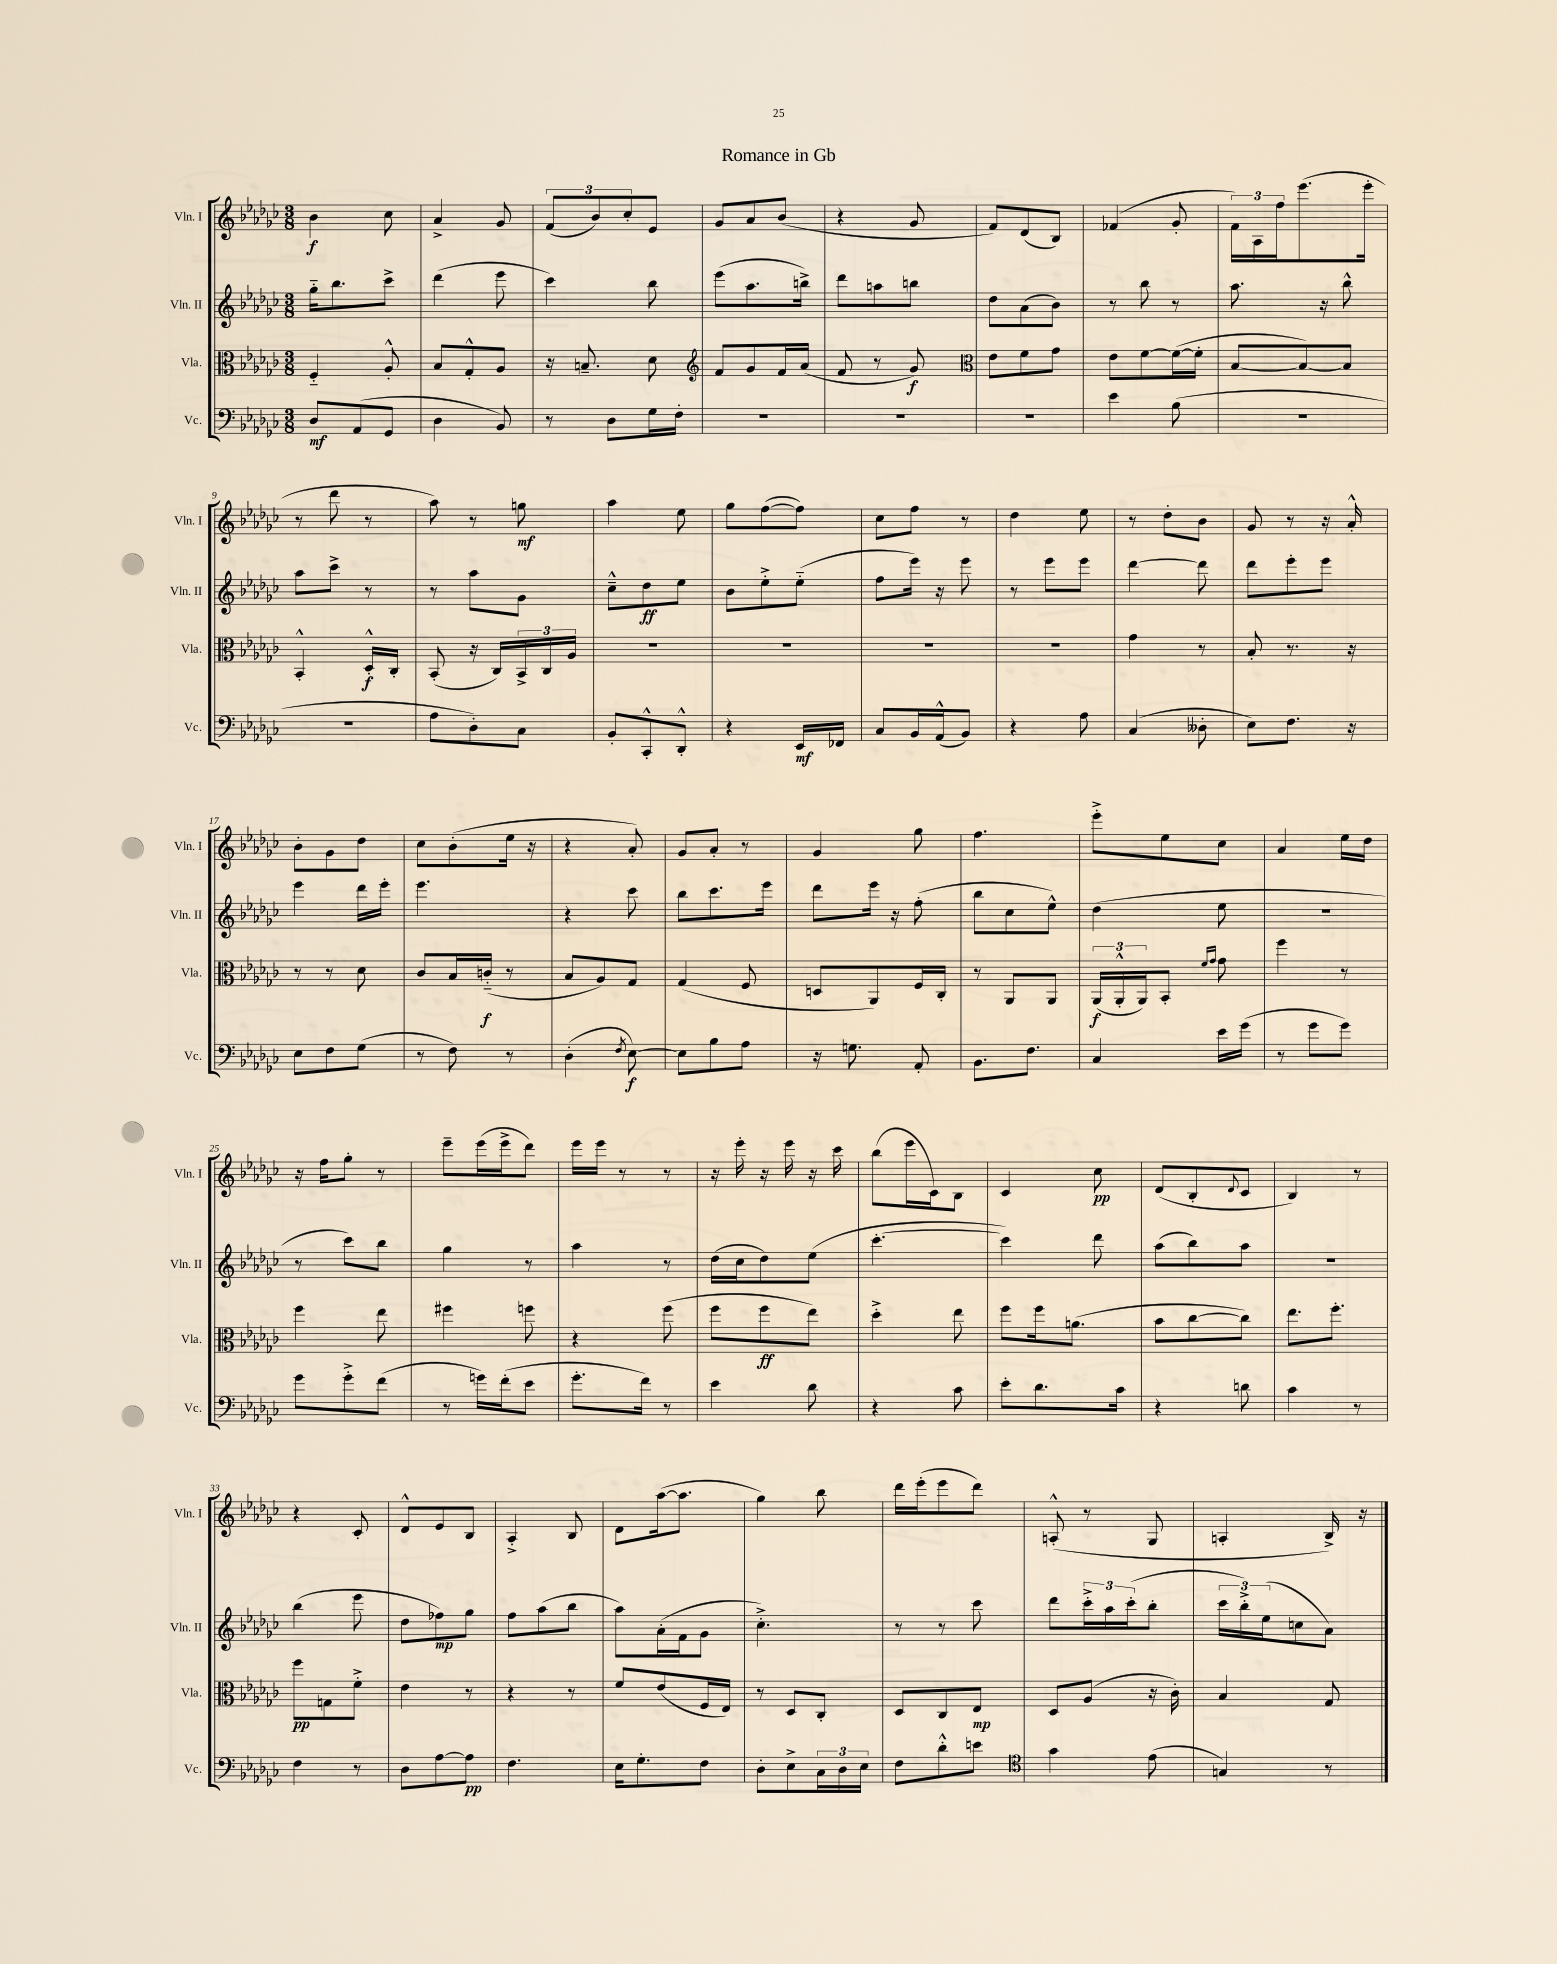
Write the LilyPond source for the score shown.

\header { title = "Romance in Gb" }
<<
\new StaffGroup <<
\new Staff = "s0" \with { instrumentName = "Vln. I" shortInstrumentName = "Vln. I" } {
    \clef treble \key ges \major \numericTimeSignature \time 3/8
    bes'4\f ces''8 |
    aes'4-> ges'8 |
    \tuplet 3/2 { f'8( bes'8) ces''8-. } ees'8 |
    ges'8 aes'8 bes'8( |
    r4 ges'8 |
    f'8) des'8( bes8) |
    fes'4( ges'8-. |
    \tuplet 3/2 { f'16) aes16 f''16 } ees'''8.( ees'''16-. |
    r8 des'''8 r8 |
    aes''8) r8 g''8\mf |
    aes''4 ees''8 |
    ges''8 f''8~( f''8) |
    ces''8 f''8 r8 |
    des''4 ees''8 |
    r8 des''8-. bes'8 |
    ges'8 r8 r16 aes'16-.-^ |
    bes'8-. ges'8 des''8 |
    ces''8 bes'8-.( ees''16 r16 |
    r4 aes'8-.) |
    ges'8 aes'8-. r8 |
    ges'4 ges''8 |
    f''4. |
    ees'''8-.-> ees''8 ces''8 |
    aes'4 ees''16 des''16 |
    r16 f''16 ges''8-. r8 |
    ees'''8-- ees'''16( ees'''16-> des'''8) |
    ees'''16 ees'''16 r8 r8 |
    r16 ees'''16-. r16 ees'''16 r16 ces'''16 |
    bes''8( ees'''16 ces'16) bes8 |
    ces'4 ces''8\pp |
    des'8( bes8-. \appoggiatura { des'8 } ces'8 |
    bes4) r8 |
    r4 ces'8-. |
    des'8-^ ees'8 bes8 |
    aes4-.-> bes8 |
    des'8 aes''16~( aes''8. |
    ges''4) bes''8 |
    des'''16 ees'''16-.( ees'''8 des'''8) |
    a8-.-^( r8 ges8 |
    a4-. bes16->) r16 \bar "|." |
}
\new Staff = "s1" \with { instrumentName = "Vln. II" shortInstrumentName = "Vln. II" } {
    \clef treble \key ges \major \numericTimeSignature \time 3/8
    ges''16-_ bes''8. ces'''8-> |
    des'''4( ees'''8 |
    ces'''4) bes''8 |
    ees'''8( aes''8. b''16->) |
    des'''8 a''8 b''8 |
    des''8 aes'8( bes'8) |
    r8 bes''8 r8 |
    aes''8. r16 bes''8-^ |
    aes''8 ces'''8-> r8 |
    r8 aes''8 ges'8 |
    ces''8---^ des''8\ff ees''8 |
    bes'8 ees''8-.-> ees''8-_( |
    f''8 ees'''16) r16 ees'''8 |
    r8 ees'''8 ees'''8 |
    des'''4~ des'''8 |
    des'''8 ees'''8-. ees'''8 |
    ees'''4 des'''16 ees'''16-. |
    ees'''4. |
    r4 ces'''8 |
    bes''8 ces'''8. ees'''16 |
    des'''8 ees'''16 r16 f''8-.( |
    bes''8 ces''8 ees''8-^) |
    des''4( ees''8 |
    R4. |
    r8 ces'''8) bes''8 |
    ges''4 r8 |
    aes''4 r8 |
    des''16( ces''16 des''8) ees''8( |
    ces'''4.~-. |
    ces'''4) des'''8 |
    aes''8( bes''8) aes''8 |
    R4. |
    bes''4( ees'''8 |
    des''8 fes''8\mp) ges''8 |
    f''8 aes''8( bes''8 |
    aes''8) aes'16-.( f'16 ges'8 |
    ces''4.-.->) |
    r8 r8 ces'''8 |
    des'''8 \tuplet 3/2 { ces'''16-.-> aes''16 ces'''16-.( } bes''8-. |
    \tuplet 3/2 { ces'''16 bes''16-.->) ees''16( } c''8 aes'8) \bar "|." |
}
\new Staff = "s2" \with { instrumentName = "Vla." shortInstrumentName = "Vla." } {
    \clef alto \key ges \major \numericTimeSignature \time 3/8
    f4-_ aes8-.-^ |
    bes8 ges8-.-^ aes8 |
    r16 b8.-- des'8 |
    \clef treble f'8 ges'8 f'16 aes'16( |
    f'8 r8 ges'8\f) |
    \clef alto ees'8 f'8 ges'8 |
    ees'8 f'8~ f'16~( f'16-. |
    bes8~ bes8~) bes8 |
    bes,4-.-^ des16-.-^\f ces16-. |
    bes,8-.( r16 ces16) \tuplet 3/2 { bes,16-> ces16 aes16 } |
    R4. |
    R4. |
    R4. |
    R4. |
    ges'4 r8 |
    bes8-. r8. r16 |
    r8 r8 des'8 |
    ces'8 bes16 c'16-_\f( r8 |
    bes8 aes8) ges8 |
    ges4( f8 |
    d8 aes,8) f16 ces16-. |
    r8 aes,8 aes,8 |
    \tuplet 3/2 { aes,16\f( aes,16-.-^ aes,16) } bes,8-. \grace { f'16 ges'16 } ges'8 |
    f''4 r8 |
    f''4 ees''8 |
    fis''4 f''8 |
    r4 f''8( |
    f''8 f''8\ff ees''8) |
    des''4-.-> ees''8 |
    f''8 f''16 a'8.( |
    bes'8 ces''8~ ces''8) |
    ees''8. f''8.-. |
    f''8\pp g8 f'8-.-> |
    ees'4 r8 |
    r4 r8 |
    f'8 ees'8( f16 ees16) |
    r8 des8 ces8-. |
    des8 ces8 ees8\mp |
    des8 aes8( r16 ces'16-.) |
    bes4 ges8 \bar "|." |
}
\new Staff = "s3" \with { instrumentName = "Vc." shortInstrumentName = "Vc." } {
    \clef bass \key ges \major \numericTimeSignature \time 3/8
    des8\mf aes,8( ges,8 |
    des4 bes,8) |
    r8 des8 ges16 f16-. |
    R4. |
    R4. |
    R4. |
    ees'4 bes8( |
    R4. |
    R4. |
    aes8 des8-.) ces8 |
    bes,8-. ces,8-.-^ des,8-.-^ |
    r4 ees,16\mf fes,16 |
    ces8 bes,16 aes,16-^( bes,8) |
    r4 aes8 |
    ces4( deses8-. |
    ees8) f8. r16 |
    ees8 f8 ges8( |
    r8 f8) r8 |
    des4-.( \acciaccatura { f8 } ees8~\f) |
    ees8 bes8 aes8 |
    r16 g8. aes,8-. |
    bes,8. f8. |
    ces4 ees'16 ges'16( |
    r8 ges'8 ges'8) |
    ges'8 ges'8-.-> f'8( |
    r8 g'16) f'16-.( ees'8 |
    ges'8.-. f'16) r8 |
    ees'4 des'8 |
    r4 ces'8 |
    ees'8-. des'8. ces'16 |
    r4 d'8 |
    ces'4 r8 |
    f4 r8 |
    des8 aes8~ aes8\pp |
    f4. |
    ees16 ges8.-. f8 |
    des8-. ees8-> \tuplet 3/2 { ces16 des16 ees16 } |
    f8 des'8-.-^ e'8 |
    \clef tenor ges'4 ees'8( |
    g4) r8 \bar "|." |
}
>>
>>
